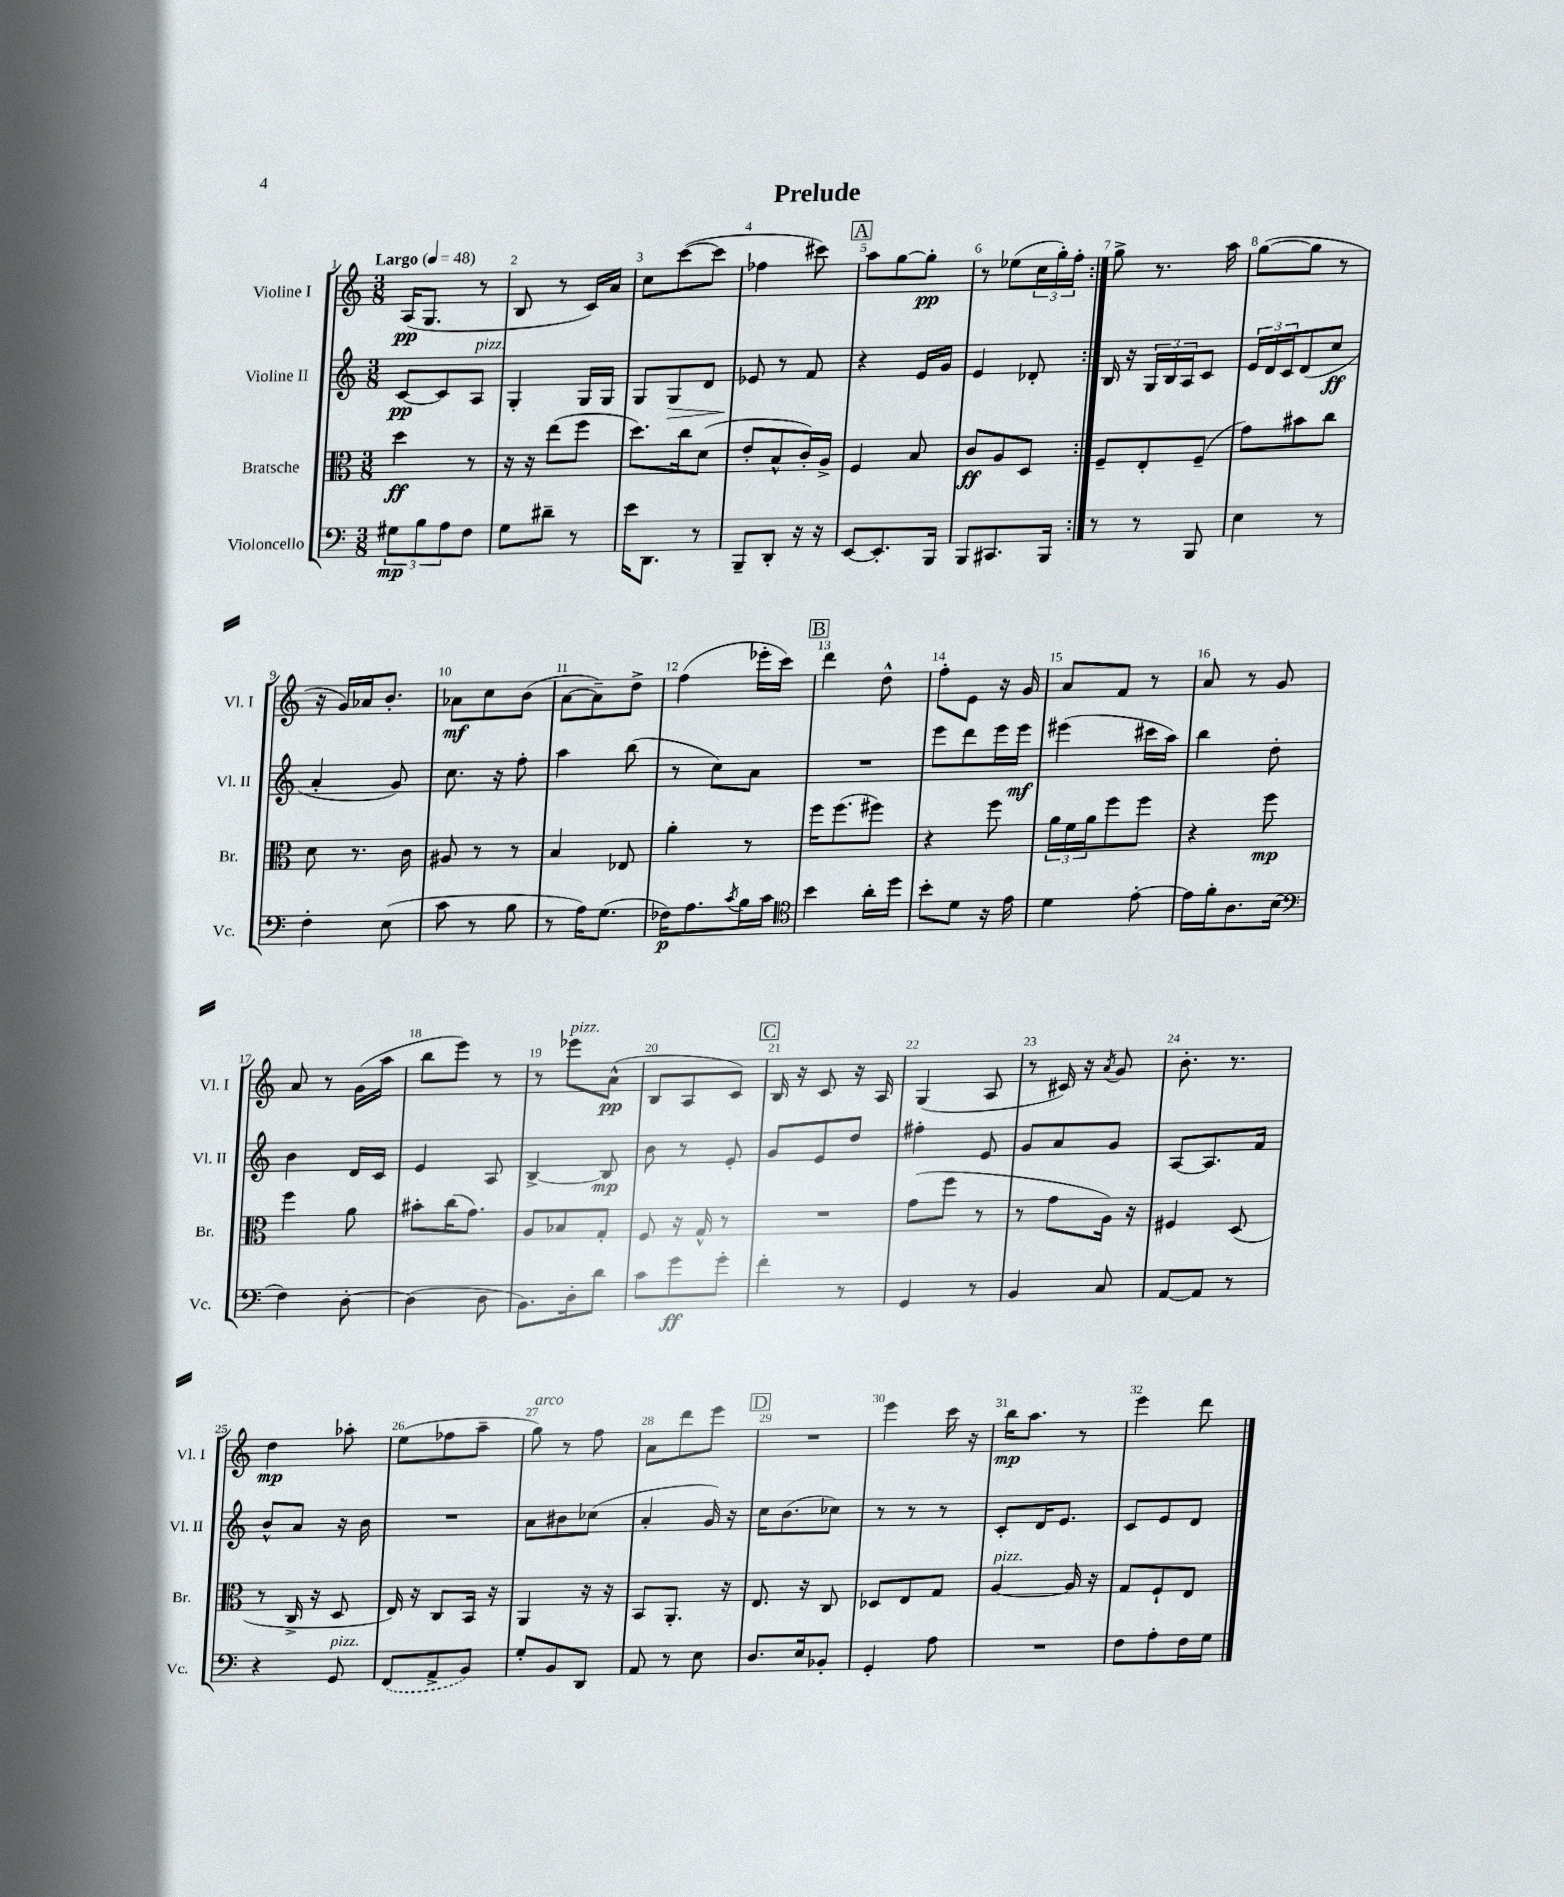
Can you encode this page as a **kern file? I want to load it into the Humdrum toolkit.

**kern	**dynam	**kern	**dynam	**kern	**dynam	**kern	**dynam
*part4	*part4	*part3	*part3	*part2	*part2	*part1	*part1
*staff4	*staff4	*staff3	*staff3	*staff2	*staff2	*staff1	*staff1
*I"Violoncello	*	*I"Bratsche	*	*I"Violine II	*	*I"Violine I	*
*I'Vc.	*	*I'Br.	*	*I'Vl. II	*	*I'Vl. I	*
*clefF4	*	*clefC3	*	*clefG2	*	*clefG2	*
*k[]	*	*k[]	*	*k[]	*	*k[]	*
*M3/8	*	*M3/8	*	*M3/8	*	*M3/8	*
*MM48	*	*MM48	*	*MM48	*	*MM48	*
=1	=1	=1	=1	=1	=1	=1	=1
!	!	!	!	!	!	!LO:TX:a:B:t=Largo	!
12G#X\L	mp	4dd\	ff	[8c/L	pp	(16A/KL	pp
.	.	.	.	.	.	8.G/J	.
12B\	.	.	.	.	.	.	.
.	.	.	.	8c/]	.	.	.
12A\	.	.	.	.	.	.	.
!	!	!	!	!LO:TX:a:i:t=pizz.	!	!	!
8F\J	.	8r	.	8A/J	.	8r	.
=2	=2	=2	=2	=2	=2	=2	=2
8G\L	.	16r	.	4G'/	.	8B/	.
.	.	16r	.	.	.	.	.
8d#X~\J	.	(8ee\L	.	.	.	8r	.
8r	.	8ff\J	.	16G/LL	.	16c/LL)	.
.	.	.	.	16G/JJ	.	16a/JJ	.
=3	=3	=3	=3	=3	=3	=3	=3
16e\KL	.	8.dd\L)	.	8G/L	.	8cc\L	.
8.DD\J	.	.	.	.	.	.	.
!	!	!	!	!	!LO:HP:b	!	!
.	.	.	.	8G/	>	([8ccc\	.
.	.	16cc\k	.	.	.	.	.
8r	.	(8d\J	.	8d/J	.	8ccc\J]	.
=4	=4	=4	=4	=4	=4	=4	=4
8BBB~/L	.	8e'/L	.	8e-X/	.	4ff-X\	.
8DD'/J	.	8B^^/	.	8r	]	.	.
16r	.	16c'/L)	.	8f/	.	8ccc#X\)	.
16r	.	16A^/JJ	.	.	.	.	.
!!LO:REH:place=s1:t=A
=5	=5	=5	=5	=5	=5	=5	=5
[8EE/L	.	4F/	.	4r	.	8aa\L	.
8.EE'/]	.	.	.	.	.	[8gg\	.
.	.	8B/	.	16e/LL	.	8gg'\J]	pp
16BBB/Jk	.	.	.	16g/JJ	.	.	.
=6	=6	=6	=6	=6	=6	=6	=6
8BBB/L	.	8c/L	ff	4e/	.	8r	.
8.CC#X/	.	8A/	.	.	.	(8ee-X\L	.
.	.	8D/J	.	8d-X'/	.	24cc\L	.
.	.	.	.	.	.	24gg'\)	.
16BBB/Jk	.	.	.	.	.	.	.
.	.	.	.	.	.	24ff'\JJ	.
=7:|!	=7:|!	=7:|!	=7:|!	=7:|!	=7:|!	=7:|!	=7:|!
8r	.	8F~/L	.	16B/	.	8gg^\	.
.	.	.	.	16r	.	.	.
8r	.	8E'/	.	24G/LL	.	8.r	.
.	.	.	.	24B/	.	.	.
.	.	.	.	24A/J	.	.	.
8BBB/	.	(8F~/J	.	8c/J	.	.	.
.	.	.	.	.	.	16aa\	.
=8	=8	=8	=8	=8	=8	=8	=8
4E\	.	8g\L)	.	24e/LL	.	([8gg\L	.
.	.	.	.	24d/	.	.	.
.	.	.	.	24c/J	.	.	.
.	.	8b#X\	.	(8d/	.	8gg\J]	.
8r	.	8cc\J	.	8cc/J	ff	8r	.
!!LO:LB:g=z
=9	=9	=9	=9	=9	=9	=9	=9
4F'\	.	8d\	.	4a'/	.	16r	.
.	.	.	.	.	.	16g/LL)	.
.	.	8.r	.	.	.	16a-X/J	.
.	.	.	.	.	.	8.b'/J	.
(8E\	.	.	.	8g/)	.	.	.
.	.	16c\	.	.	.	.	.
=10	=10	=10	=10	=10	=10	=10	=10
8c\	.	8A#X/	.	8.cc\	.	8a-X\L	mf
8r	.	8r	.	.	.	8cc\	.
.	.	.	.	16r	.	.	.
8B\	.	8r	.	8ff'\	.	(8b\J	.
=11	=11	=11	=11	=11	=11	=11	=11
8r	.	4B/	.	4aa\	.	[8a\L	.
16A\KL)	.	.	.	.	.	8a~\])	.
(8.G\J	.	.	.	.	.	.	.
.	.	8E-X/	.	(8bb\	.	8dd^\J	.
=12	=12	=12	=12	=12	=12	=12	=12
16F-X\KL)	p	4a'\	.	8r	.	(4ff\	.
8.A\	.	.	.	.	.	.	.
.	.	.	.	8cc\L)	.	.	.
8qc/	.	.	.	.	.	.	.
16B\L	.	8r	.	8a\J	.	16eee-X'\LL	.
16c\JJ	.	.	.	.	.	16ccc\JJ)	.
!!LO:REH:place=s1:t=B
=13	=13	=13	=13	=13	=13	=13	=13
*clefC4	*	*	*	*	*	*	*
4b\	.	16ff\KL	.	4.r	.	4ddd\	.
.	.	(8.ff\	.	.	.	.	.
16a'\LL	.	8ff#X\J)	.	.	.	8dd^^\	.
16dd\JJ	.	.	.	.	.	.	.
=14	=14	=14	=14	=14	=14	=14	=14
8b'\L	.	4r	.	8eee\L	.	8ff'\L	.
8d\J	.	.	.	8ddd\	.	8e\J	.
16r	.	8ff\	.	16eee\L	.	16r	.
16e\	.	.	.	16eee\JJ	mf	16g/	.
=15	=15	=15	=15	=15	=15	=15	=15
4d\	.	24a\LL	.	(4eee#X\	.	8a/L	.
.	.	24f\	.	.	.	.	.
.	.	24a\J	.	.	.	.	.
.	.	8ff\	.	.	.	8f/J	.
[8e'\	.	8ff\J	.	16ccc#X\LL	.	8r	.
.	.	.	.	16aa\JJ)	.	.	.
=16	=16	=16	=16	=16	=16	=16	=16
16e\LL]	.	4r	.	4bb\	.	8a/	.
16f'\J	.	.	.	.	.	.	.
8.A\	.	.	.	.	.	8r	.
.	.	8ff\	mp	8dd'\	.	8g/	.
(16B\Jk	.	.	.	.	.	.	.
!!LO:LB:g=z
=17	=17	=17	=17	=17	=17	=17	=17
*clefF4	*	*	*	*	*	*	*
4F\)	.	4ff\	.	4b\	.	8a/	.
.	.	.	.	.	.	8r	.
[8D'\	.	8a\	.	16d/LL	.	(16g\LL	.
.	.	.	.	16c/JJ	.	16aa\JJ	.
=18	=18	=18	=18	=18	=18	=18	=18
(4D\]	.	8b#X'\L	.	4e/	.	8bb\L	.
.	.	(16cc\K	.	.	.	8eee\J)	.
.	.	8.g\J)	.	.	.	.	.
8D\	.	.	.	8A/	.	8r	.
=19	=19	=19	=19	=19	=19	=19	=19
8.BB\L)	.	8A/L	.	[4B^/	.	8r	.
!	!	!	!	!	!	!LO:TX:a:i:t=pizz.	!
.	.	8B-X/	.	.	.	8eee-X\L	.
16D'\k	.	.	.	.	.	.	.
8d\J	.	8G'/J	.	8B/]	mp	(8a^^\J	pp
=20	=20	=20	=20	=20	=20	=20	=20
8c\L	.	8F/	.	8b\	.	8B/L	.
8g\	ff	16r	.	8r	.	8A/	.
.	.	16G^^/	.	.	.	.	.
8g'\J	.	8r	.	8e'/	.	8c/J)	.
!!LO:REH:place=s1:t=C
=21	=21	=21	=21	=21	=21	=21	=21
4f'\	.	4.r	.	8g/L	.	16B/	.
.	.	.	.	.	.	16r	.
.	.	.	.	8e/	.	8c/	.
8r	.	.	.	8dd/J	.	16r	.
.	.	.	.	.	.	16A/	.
=22	=22	=22	=22	=22	=22	=22	=22
4GG/	.	(8g\L	.	4ff#X'\	.	(4G/	.
.	.	8ff\J	.	.	.	.	.
8r	.	8r	.	8e/	.	8A/	.
=23	=23	=23	=23	=23	=23	=23	=23
4BB/	.	8r	.	8g/L	.	8r	.
.	.	8g\L	.	8a/	.	16c#X/)	.
.	.	.	.	.	.	16r	.
.	.	.	.	.	.	8qa/	.
8C/	.	16A\Jk)	.	8g/J	.	8g/	.
.	.	16r	.	.	.	.	.
=24	=24	=24	=24	=24	=24	=24	=24
[8AA/L	.	4F#X/	.	[8A/L	.	8.b'\	.
8AA/J]	.	.	.	8.A/]	.	.	.
.	.	.	.	.	.	8.r	.
8r	.	(8D/	.	.	.	.	.
.	.	.	.	16f/Jk	.	.	.
!!LO:LB:g=z
=25	=25	=25	=25	=25	=25	=25	=25
4r	.	8r	.	8b^^/L	.	4dd\	mp
.	.	16C^/	.	8a/J	.	.	.
.	.	16r	.	.	.	.	.
!LO:TX:a:i:t=pizz.	!	!	!	!	!	!	!
8GG/	.	8D/	.	16r	.	8aa-X'\	.
.	.	.	.	16b\	.	.	.
=26	=26	=26	=26	=26	=26	=26	=26
(8FF/L	.	16E/)	.	4.r	.	(8ee\L	.
.	.	16r	.	.	.	.	.
8AA^/	.	8C/L	.	.	.	8ff-X\	.
8BB/J)	.	16BB/Jk	.	.	.	8aa~\J	.
.	.	16r	.	.	.	.	.
=27	=27	=27	=27	=27	=27	=27	=27
!	!	!	!	!	!	!LO:TX:a:i:t=arco	!
8G'/L	.	4AA/	.	8a\L	.	8gg\)	.
8BB/	.	.	.	8b#X\	.	8r	.
8DD/J	.	16r	.	(8cc-X\J	.	8ff\	.
.	.	16r	.	.	.	.	.
=28	=28	=28	=28	=28	=28	=28	=28
8AA/	.	8BB/L	.	4a'/	.	8a\L	.
8r	.	8.AA'/J	.	.	.	8ddd\	.
8E\	.	.	.	16g/)	.	8eee\J	.
.	.	16r	.	16r	.	.	.
!!LO:REH:place=s1:t=D
=29	=29	=29	=29	=29	=29	=29	=29
8.D/L	.	8.E/	.	16cc\KL	.	4.r	.
.	.	.	.	(8.b\	.	.	.
16E/k	.	16r	.	.	.	.	.
8BB-X'/J	.	8C/	.	8cc-X\J)	.	.	.
=30	=30	=30	=30	=30	=30	=30	=30
4GG'/	.	8D-X/L	.	8r	.	4eee\	.
.	.	8E/	.	8r	.	.	.
8A\	.	8G/J	.	8r	.	16ccc\	.
.	.	.	.	.	.	16r	.
=31	=31	=31	=31	=31	=31	=31	=31
!	!	!LO:TX:a:i:t=pizz.	!	!	!	!	!
4.r	.	[4A/	.	8c'/L	.	16bb\KL	mp
.	.	.	.	.	.	8.aa\J	.
.	.	.	.	16d/K	.	.	.
.	.	.	.	8.e/J	.	.	.
.	.	16A/]	.	.	.	8r	.
.	.	16r	.	.	.	.	.
=32	=32	=32	=32	=32	=32	=32	=32
8F\L	.	8G/L	.	8c/L	.	4eee\	.
8A'\	.	8F`/	.	8e/	.	.	.
16F\L	.	8E/J	.	8d/J	.	8ddd\	.
16G\JJ	.	.	.	.	.	.	.
==	==	==	==	==	==	==	==
*-	*-	*-	*-	*-	*-	*-	*-
